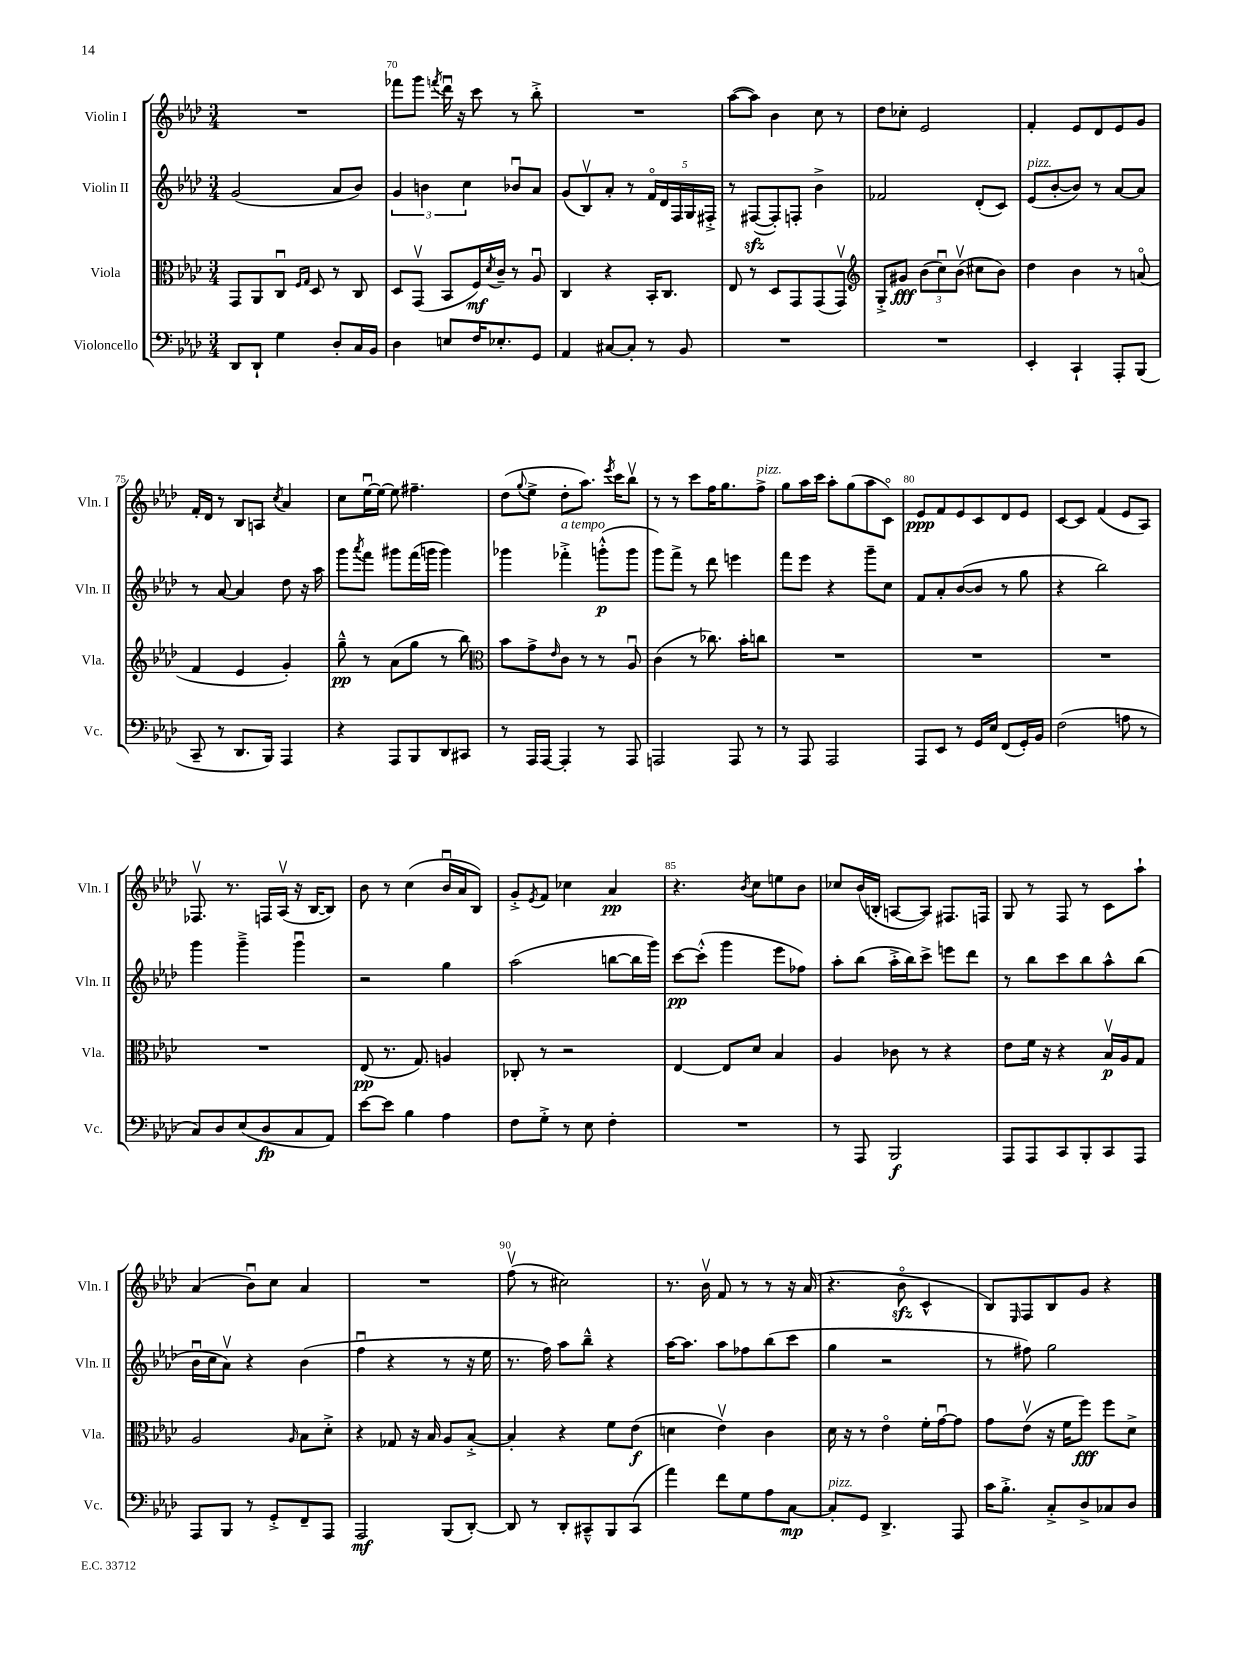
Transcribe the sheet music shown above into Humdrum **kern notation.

**kern	**kern	**kern	**kern
*staff4	*staff3	*staff2	*staff1
*clefF4	*clefC3	*clefG2	*clefG2
*k[b-e-a-d-]	*k[b-e-a-d-]	*k[b-e-a-d-]	*k[b-e-a-d-]
*M3/4	*M3/4	*M3/4	*M3/4
8DD-	8GG	(2g	2.r
8DD-`	8AA-	.	.
4G	8Cu	.	.
.	16qqF	.	.
.	16qqG	.	.
.	8D-	.	.
8D-'	8r	8a-	.
16C	8C	8b-)	.
16BB-	.	.	.
=	=	=	=
4D-	8D-	6g	8fff-
.	(8GGv	.	8ggg
.	.	6b	.
.	.	.	8qfff
8E	8BB-	.	16ddd-u
.	.	.	16r
.	.	6cc	.
16F	16F)	.	8ccc
.	8qd-	.	.
8.E-'	16c~	.	.
.	8r	8b-u	8r
8GG	8A-u	8a-	8bb-'^
=	=	=	=
4AA-	4C	(8g	2.r
.	.	8B-v)	.
[8C#	4r	8a-'	.
8C#']	.	8r	.
8r	16BB-'	20fo	.
.	.	20d-	.
.	8.C	.	.
.	.	20F	.
8BB-	.	.	.
.	.	20G	.
.	.	20F#'^	.
=	=	=	=
2.r	8E-	8r	([8aa-
.	8r	([8F#	8aa-])
.	8D-	8F#'])	4b-
.	8GG	8F'	.
.	(8GG	4b-^	8cc
.	8GGv)	.	8r
=	=	=	=
*	*clefG2	*	*
2.r	8G'^	2f-	8dd-
.	8g#	.	8cc-'
.	(12b-	.	2e-
.	12ccu)	.	.
.	(12b-v	.	.
.	8cc#	(8d-'	.
.	8b-)	8c)	.
=	=	=	=
4EE-'	4dd-	(8e-	4f'
.	.	[8b-'	.
4CC`	4b-	8b-])	8e-
.	.	8r	8d-
8AAA-'	8r	[8a-	8e-
(8BBB-	(8ao	8a-]	8g
=	=	=	=
8CC~	4f	8r	16f'
.	.	.	16d-
8r	.	[8a-	8r
8.DD-	4e-	4a-]	8B-
.	.	.	8A
16BBB-)	.	.	.
.	.	.	8qcc
4AAA-	4g')	8dd-	4a-
.	.	16r	.
.	.	16aa-	.
=	=	=	=
4r	8gg~^^	8ggg	8cc
.	.	8qaaa-	.
.	8r	8fff	[16ee-u
.	.	.	16ee-_
8AAA-	(8a-	8ggg#	8ee-]
8BBB-	8gg	(16fff	4.ff#~
.	.	16ggg	.
8DD-	8r	4ggg)	.
8CC#	8bb-)	.	.
=	=	=	=
*	*clefC3	*	*
8r	8b-	4ggg-	(8dd-
.	.	.	8qqgg
16AAA-	8g^	.	8ee-^
[16AAA-	.	.	.
.	16qqe-	.	.
4AAA-']	8c	4fff-'^	8dd-'
.	8r	.	8.aa-)
8r	8r	(8ggg'^^	.
.	.	.	8qeee-
.	.	.	16ccc
8AAA-	8A-u	8ggg	8bb-v
=	=	=	=
2AAA	(4c	8ggg)	8r
.	.	8fff^	8r
.	8r	8r	8ccc
.	8.cc-)	8ddd-	16ff
.	.	.	8.gg
8AAA	.	4eee	.
.	16b-'	.	.
8r	8cc	.	8ff^
=	=	=	=
8r	2.r	8fff	8gg
8AAA-	.	8eee-	16aa-
.	.	.	16ccc
2AAA-	.	4r	8aa-'
.	.	.	(8gg
.	.	8ggg~	8aa-
.	.	8cc	8co)
=	=	=	=
8AAA-	2.r	8f	8e-
8EE-	.	8a-'	8f
8r	.	([8b-	8e-
16GG	.	8b-]	8c
16E-	.	.	.
(8FF	.	8r	8d-
16GG')	.	8gg	8e-
16BB-	.	.	.
=	=	=	=
(2F	2.r	4r	[8c
.	.	.	8c]
.	.	2bb-)	(4f
8A	.	.	8e-
8r	.	.	8A-)
=	=	=	=
8C)	2.r	4ggg	8.F-v
8D-	.	.	.
.	.	.	8.r
(8E-	.	4ggg~^	.
8D-	.	.	16F
.	.	.	(16A-v
8C	.	4gggu	16r
.	.	.	[16B-
8AA-)	.	.	8B-])
=	=	=	=
[8e-	(8E-	2r	8b-
8e-]	8.r	.	8r
4B-	.	.	(4cc
.	8.G)	.	.
4A-	4A	4gg	16b-u
.	.	.	16a-
.	.	.	8B-)
=	=	=	=
8F	8C-'	(2aa-	8g'^
.	.	.	8qe-
8G'^	8r	.	8f
8r	2r	.	4cc-
8E-	.	.	.
4F'	.	[8bb	4a-
.	.	16bb]	.
.	.	16ggg)	.
=	=	=	=
2.r	[4E-	[8ccc	4.r
.	.	(8ccc'^^]	.
.	8E-]	4ggg	.
.	.	.	8qb-
.	8d-	.	8cc
.	4B-	8eee-	8ee
.	.	8ff-)	8b-
=	=	=	=
8r	4A-	8aa-'	8cc-
8AAA-	.	(8bb-	(16b-
.	.	.	16B'
2BBB-	8c-	16aa-'^	[8A
.	.	16bb-)	.
.	8r	8ccc^	8A])
.	4r	8eee	8.F#
.	.	8ddd-	.
.	.	.	16F
=	=	=	=
8AAA-	8e-	8r	8G
8AAA-	16f	8bb-	8r
.	16r	.	.
8CC	4r	8ccc	8F
8BBB-'	.	8bb-	8r
8CC	16B-v	8aa-^^	8c
.	16A-	.	.
8AAA-	8G	(8bb-	8aa-`
=	=	=	=
8AAA-	2A-	16b-u	(4a-
.	.	16cc	.
8BBB-	.	8a-v)	.
8r	.	4r	8b-u)
8GG'^	.	.	8cc
.	16qqA-	.	.
8FF~	8B-	(4b-	4a-
8AAA-	8d-'^	.	.
=	=	=	=
2AAA-	4r	4ffu	2.r
.	8G-	4r	.
.	16r	.	.
.	16B-	.	.
(8BBB-	8A-	8r	.
[8DD-')	[8B-'^	16r	.
.	.	16ee-	.
=	=	=	=
8DD-]	4B-']	8.r	(8ffv
8r	.	.	8r
.	.	16ff)	.
8DD-'	4r	8aa-	2cc#)
8CC#~^^	.	8bb-~^^	.
8BBB-	8f	4r	.
(8CC#	(8e-	.	.
=	=	=	=
4a-)	4d	[16aa-	8.r
.	.	8.aa-]	.
.	.	.	16b-v
8f	4e-v)	8aa-	8f
8G	.	8ff-	8r
8A-	4c	(8bb-	8r
[8C	.	8ccc	16r
.	.	.	(16a-
=	=	=	=
8C']	16d-	4gg	4.r
.	16r	.	.
8GG	8r	.	.
4.DD-^	4e-o	2r	.
.	.	.	8b-o
.	16f'	.	4c^^
.	[16gu	.	.
8AAA-	8g]	.	.
=	=	=	=
16c	8g	8r	8B-)
8.B-'^	.	.	.
.	.	.	16qqE-
.	(8e-v	8ff#)	8F
8C'^	16r	2gg	8B-
.	16f	.	.
8D-^	8ff)	.	8g
8C-	8ff	.	4r
8D-	8d-^	.	.
==	==	==	==
*-	*-	*-	*-
